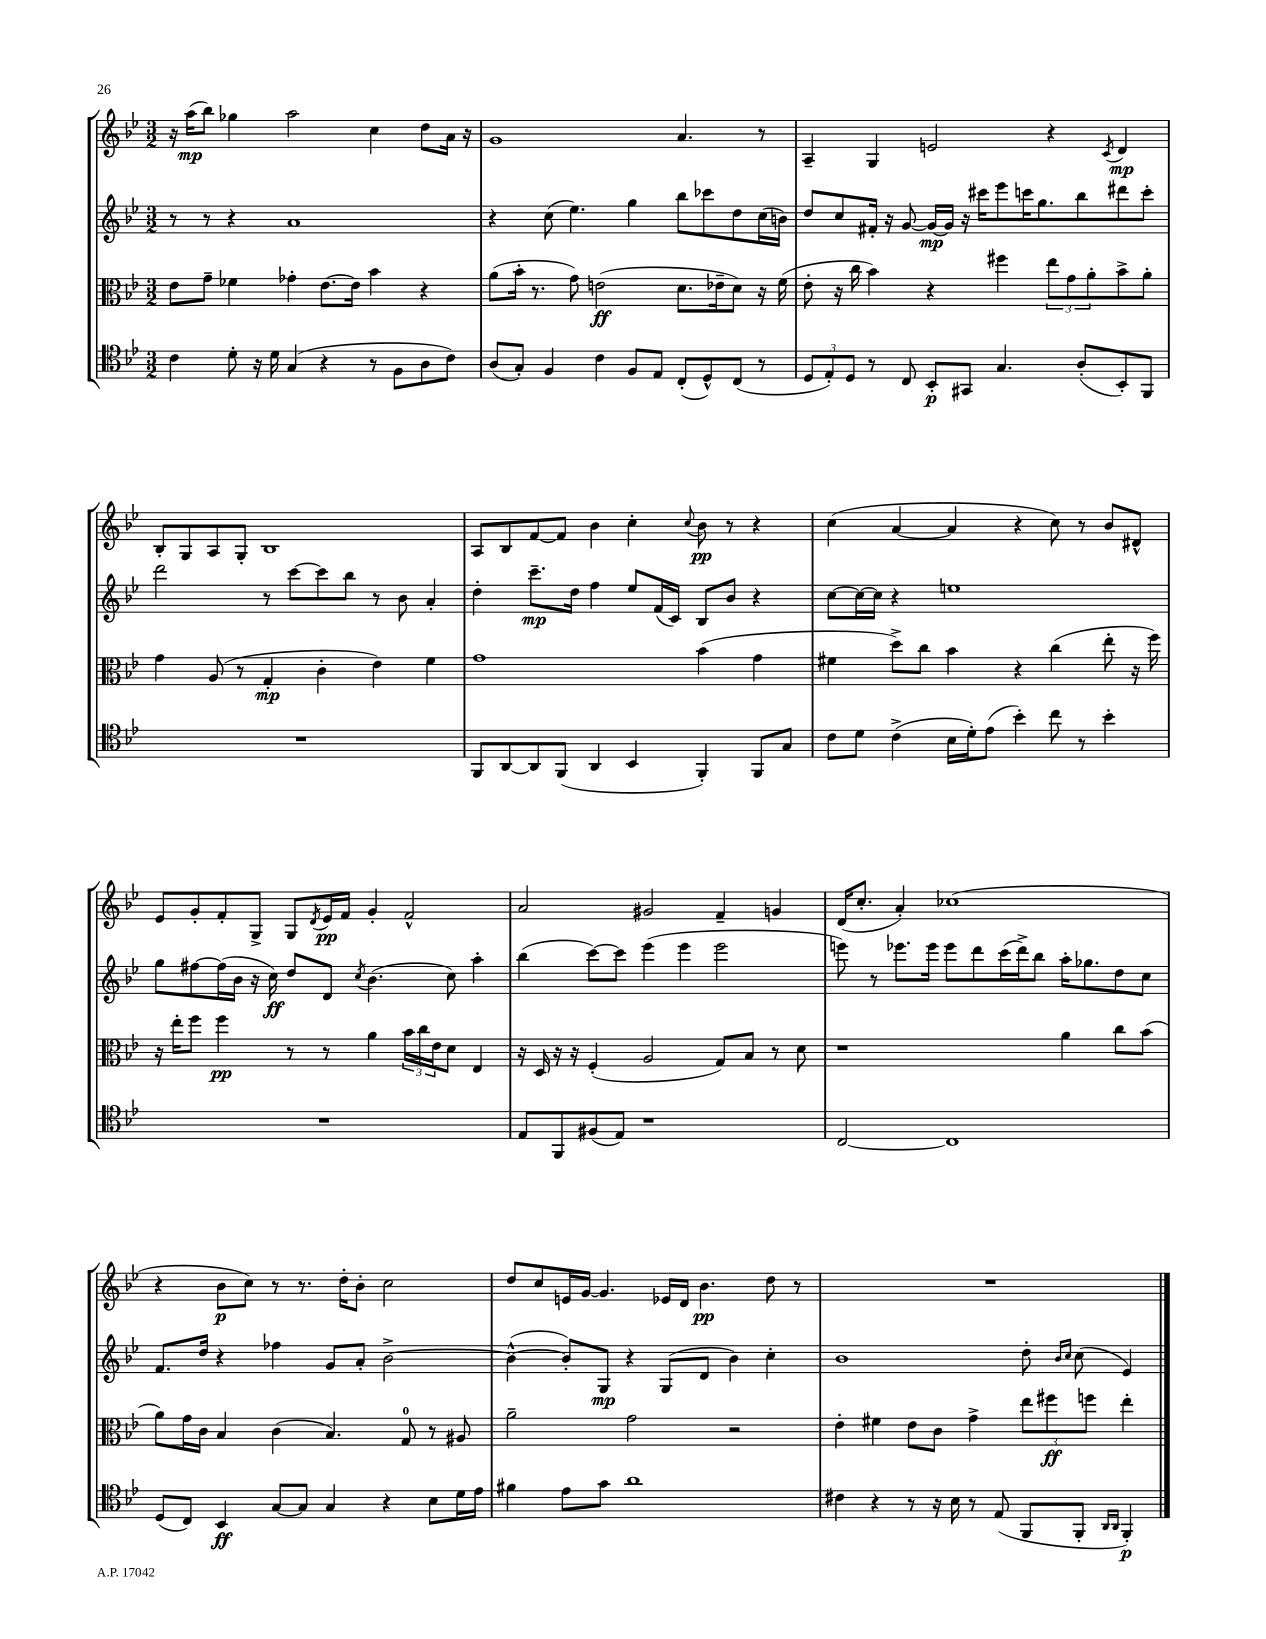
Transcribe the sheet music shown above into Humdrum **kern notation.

**kern	**kern	**kern	**kern
*staff4	*staff3	*staff2	*staff1
*clefC4	*clefC3	*clefG2	*clefG2
*k[b-e-]	*k[b-e-]	*k[b-e-]	*k[b-e-]
*M3/2	*M3/2	*M3/2	*M3/2
4c	8e-	8r	16r
.	.	.	(16aa
.	8g~	8r	8bb-)
8d'	4f-	4r	4gg-
16r	.	.	.
16d	.	.	.
(4G	4g-'	1a	2aa
4r	[8.e-	.	.
.	16e-]	.	.
8r	4b-	.	4cc
8F	.	.	.
8A	4r	.	8dd
8c)	.	.	16a
.	.	.	16r
=	=	=	=
(8A	(8a	4r	1g
8G')	16b-'	.	.
.	8.r	.	.
4F	.	(8cc	.
.	8g)	4.ee-)	.
4c	(2e	.	.
8F	.	4gg	.
8E-	.	.	.
(8C'	8.d	8bb-	4.a
8D^^)	.	8ccc-	.
.	16e-~	.	.
(8C	8d)	8dd	.
8r	16r	(16cc	8r
.	(16f	16b)	.
=	=	=	=
12D	8e-'	8dd	4A~
12E-')	.	.	.
.	16r	8cc	.
12D	.	.	.
.	16cc	.	.
8r	4b-)	16f#'	4G
.	.	16r	.
8C	.	[8g	.
8BB-'	4r	16g_	2e
.	.	16g]	.
8GG#	.	16r	.
.	.	16ccc#	.
4.G	4ff#	8eee-	.
.	.	16ccc	.
.	.	8.gg	.
.	12ee-	.	4r
.	12g	.	.
(8A'	.	8bb-	.
.	12a'	.	.
.	.	.	8qc
8BB-')	8b-^	8ddd#	4d
8FF	8a'	8ccc'	.
=	=	=	=
1.r	4g	2ddd	8B-'
.	.	.	8G
.	(8A	.	8A
.	8r	.	8G'
.	4G'	8r	1B-
.	.	[8ccc	.
.	4c'	8ccc]	.
.	.	8bb-	.
.	4e-)	8r	.
.	.	8b-	.
.	4f	4a'	.
=	=	=	=
8FF	1g	4dd'	8A
[8AA	.	.	8B-
8AA]	.	8.ccc~	[8f
(8FF	.	.	8f]
.	.	16dd	.
4AA	.	4ff	4b-
4BB-	.	8ee-	4cc'
.	.	(16f	.
.	.	16c)	.
.	.	.	8qqcc
4FF')	(4b-	8B-	8b-
.	.	8b-	8r
8FF	4g	4r	4r
8G	.	.	.
=	=	=	=
8c	4f#	[8cc	(4cc
8d	.	16cc_	.
.	.	16cc]	.
(4c^	8dd^)	4r	[4a
.	8cc	.	.
16B-	4b-	1ee	4a]
16d')	.	.	.
(8e-	.	.	.
4b-')	4r	.	4r
8cc	(4cc	.	8cc)
8r	.	.	8r
4b-'	8ee-'	.	8b-
.	16r	.	8d#^^
.	16ff)	.	.
=	=	=	=
1.r	16r	8gg	8e-
.	16ee-'	.	.
.	8ff	[8ff#	8g'
.	4ff	(16ff#]	8f'
.	.	16b-	.
.	.	16r	8G^
.	.	16cc)	.
.	8r	8dd	8G
.	.	.	8qd
.	8r	8d	16e-
.	.	.	16f
.	.	8qcc	.
.	4a	(4.b-	4g'
.	24b-	.	2f^^
.	24cc	.	.
.	24e-	.	.
.	8d	8cc)	.
.	4E-	4aa'	.
=	=	=	=
8E-	16r	(4bb-	2a
.	16D	.	.
8FF	16r	.	.
.	16r	.	.
(8F#	(4F'	[8ccc)	.
8E-)	.	8ccc]	.
1r	2A	(4eee-	2g#
.	.	4eee-	.
.	8G)	2eee-	4f~
.	8B-	.	.
.	8r	.	4g
.	8d	.	.
=	=	=	=
[2C	1r	8eee)	(16d
.	.	.	8.cc'
.	.	8r	.
.	.	8.eee-	4a')
.	.	16eee-	.
1C]	.	8eee-	(1cc-
.	.	8ddd	.
.	.	(16ccc	.
.	.	16ddd^)	.
.	.	8bb-	.
.	4a	16aa'	.
.	.	8.gg-	.
.	8cc	8dd	.
.	(8b-	8cc	.
=	=	=	=
(8D	8a)	8.f	4r
8C)	16g	.	.
.	16c	16dd	.
4BB-	4B-	4r	8b-
.	.	.	8cc)
[8G	(4c	4ff-	8r
8G]	.	.	8.r
4G	4.B-)	8g	.
.	.	.	16dd'
.	.	8a'	8b-'
4r	.	[2b-^	2cc
.	8G	.	.
8B-	8r	.	.
16d	8A#	.	.
16e-	.	.	.
=	=	=	=
4f#	2a~	(4b-^^_	8dd
.	.	.	8cc
8e-	.	8b-'])	16e
.	.	.	[16g
8g	.	8G	4.g]
1a	2g	4r	.
.	.	(8G	16e-
.	.	.	16d
.	.	8d	4.b-
.	2r	4b-)	.
.	.	4cc'	8dd
.	.	.	8r
=	=	=	=
4c#	4e-'	1b-	1.r
4r	4f#	.	.
8r	8e-	.	.
16r	8c	.	.
16B-	.	.	.
8r	4g^	.	.
(8E-	.	.	.
8FF	12ee-	8dd'	.
.	12ff#	.	.
.	.	16qqb-	.
.	.	16qqcc	.
8FF'	.	(8cc	.
.	12ff	.	.
16qqAA	.	.	.
16qqAA	.	.	.
4FF')	4ee-'	4e-)	.
==	==	==	==
*-	*-	*-	*-
